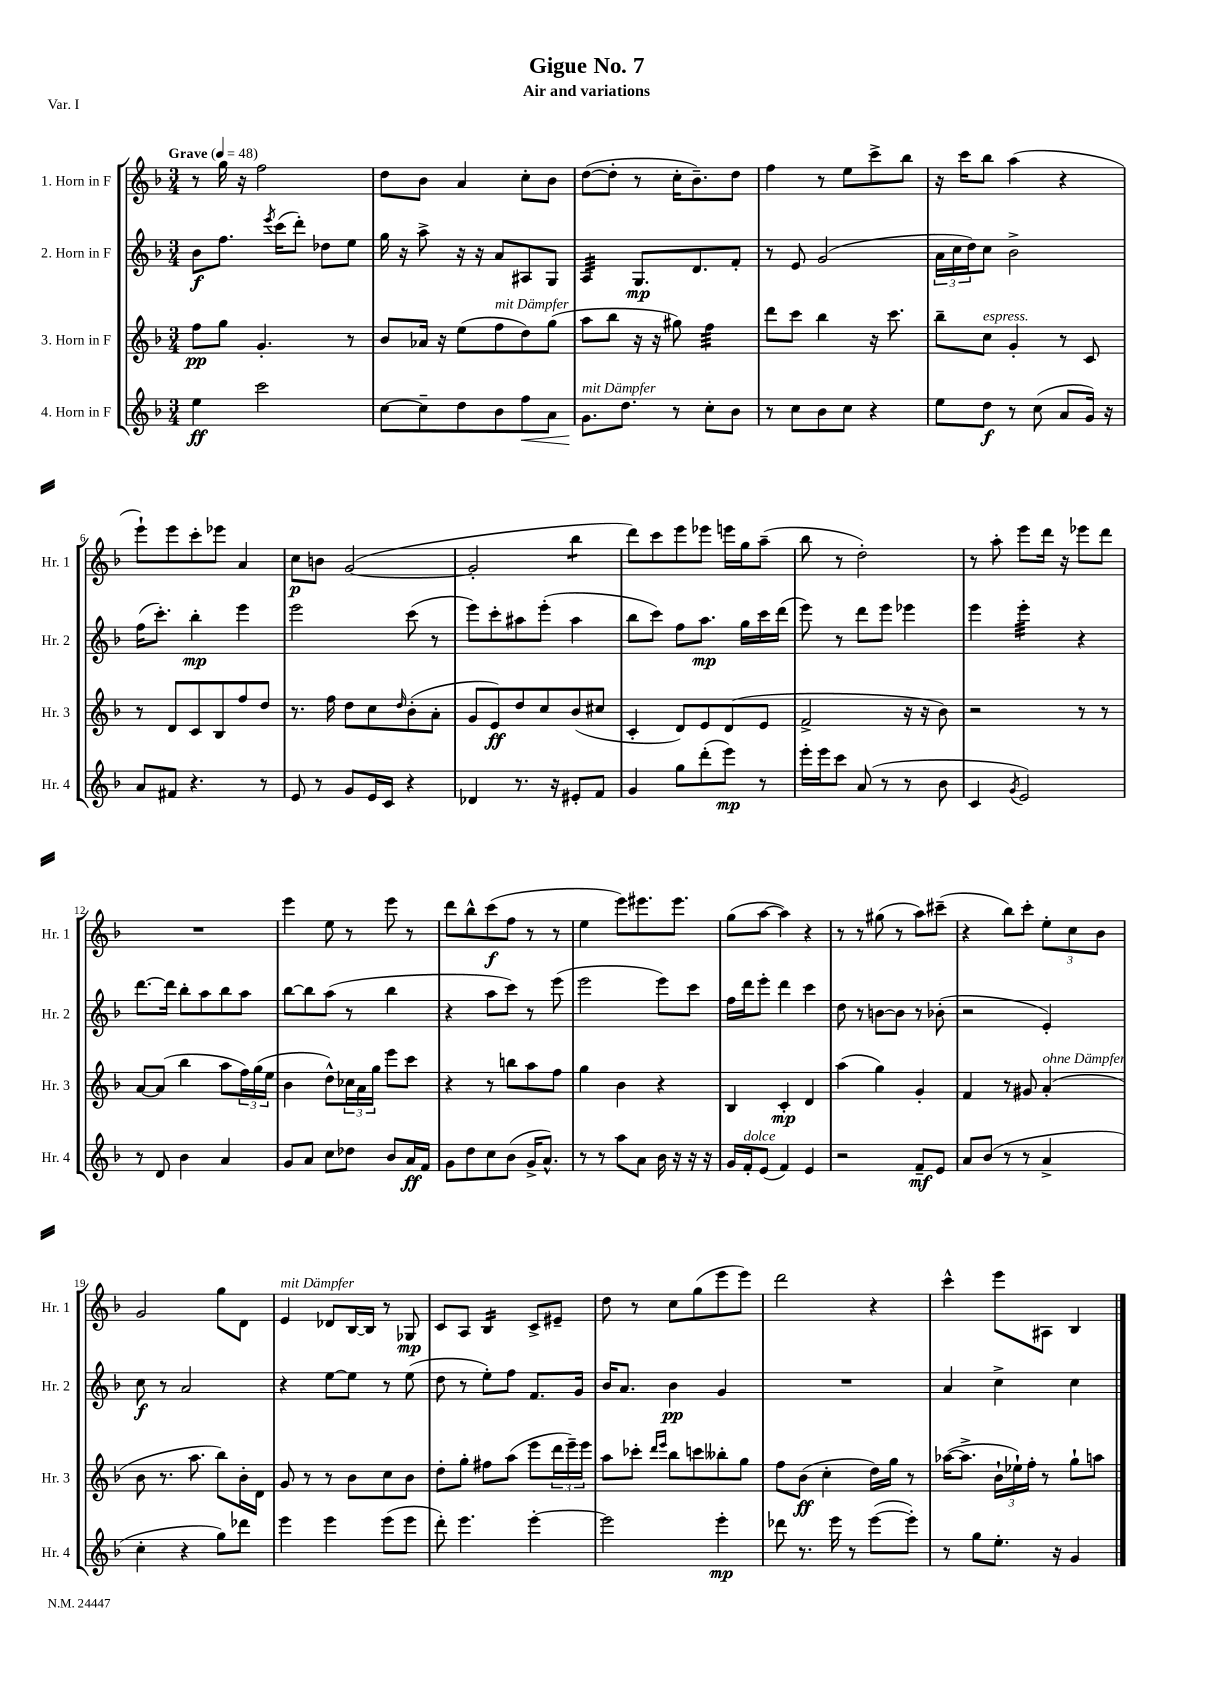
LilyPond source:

\header { title = "Gigue No. 7" subtitle = "Air and variations" piece = "Var. I" }
<<
\new StaffGroup <<
\new Staff = "s0" \with { instrumentName = "1. Horn in F" shortInstrumentName = "Hr. 1" } {
    \clef treble \key f \major \numericTimeSignature \time 3/4 \tempo "Grave" 4 = 48
    r8 g''16 r16 f''2 |
    d''8 bes'8 a'4 c''8-. bes'8 |
    d''8~( d''8-. r8 c''16-. bes'8.--) d''8 |
    f''4 r8 e''8 c'''8-> bes''8 |
    r16 c'''16 bes''8 a''4( r4 |
    e'''8-!) e'''8 c'''8-. ees'''8 a'4 |
    c''8\p b'8 g'2~( |
    g'2-. bes''4:8 |
    d'''8) c'''8 e'''8 ees'''8 e'''16 g''16 a''8--( |
    bes''8 r8 d''2-.) |
    r8 a''8-. e'''8 d'''16 r16 ees'''8 d'''8 |
    R2. |
    e'''4 e''8 r8 e'''8 r8 |
    d'''8 bes''8-^ c'''8\f( f''8 r8 r8 |
    e''4 e'''8) eis'''8. eis'''8. |
    g''8( a''8~ a''4) r4 |
    r8 r8 gis''8( r8 a''8) cis'''8--( |
    r4 bes''8) c'''8-. \tuplet 3/2 { e''8-. c''8 bes'8 } |
    g'2 g''8 d'8 |
    e'4^\markup { \italic "mit Dämpfer" } des'8 bes16~ bes16 r8 ges8\mp |
    c'8 a8 bes4:16 c'8-> eis'8-- |
    d''8 r8 c''8 g''8( e'''8 e'''8) |
    d'''2 r4 |
    c'''4-^ e'''8 ais8 bes4 \bar "|." |
}
\new Staff = "s1" \with { instrumentName = "2. Horn in F" shortInstrumentName = "Hr. 2" } {
    \clef treble \key f \major \numericTimeSignature \time 3/4
    bes'8\f f''8. \acciaccatura { e'''8 } c'''16( d'''8-.) des''8 e''8 |
    g''16 r16 a''8-> r16 r16 a'8 ais8 g8 |
    a4:32 g8.\mp d'8. f'8-. |
    r8 e'8 g'2( |
    \tuplet 3/2 { a'16 c''16 d''16) } c''8 bes'2-> |
    f''16( c'''8.-.) bes''4-.\mp e'''4 |
    e'''2 c'''8( r8 |
    e'''8) c'''8-. ais''8 e'''8-.( ais''4 |
    bes''8 c'''8) f''8 a''8.\mp g''16 c'''16 d'''16( |
    e'''8) r8 d'''8 e'''8 ees'''4 |
    e'''4 e'''4:32-. r4 |
    d'''8.~ d'''16 bes''8-. a''8 bes''8 a''8 |
    bes''8~ bes''8 a''8( r8 bes''4 |
    r4 a''8 c'''8) r8 e'''8( |
    e'''2 e'''8) c'''8 |
    f''16 d'''16 e'''8-. d'''4 c'''4 |
    d''8 r8 b'8~ b'8 r8 bes'8-.( |
    r2 e'4-.) |
    c''8\f r8 a'2 |
    r4 e''8~ e''8 r8 e''8( |
    d''8 r8 e''8-.) f''8 f'8. g'16 |
    bes'16 a'8. bes'4\pp g'4 |
    R2. |
    a'4 c''4-> c''4 \bar "|." |
}
\new Staff = "s2" \with { instrumentName = "3. Horn in F" shortInstrumentName = "Hr. 3" } {
    \clef treble \key f \major \numericTimeSignature \time 3/4
    f''8\pp g''8 g'4.-. r8 |
    bes'8 aes'16 r16 e''8( f''8^\markup { \italic "mit Dämpfer" } d''8) g''8( |
    a''8 bes''8 r16 r16 gis''8) f''4:32 |
    d'''8 c'''8 bes''4 r16 c'''8. |
    bes''8-- c''8^\markup { \italic "espress." } g'4-. r8 c'8 |
    r8 d'8 c'8 bes8 f''8 d''8 |
    r8. f''16 d''8 c''8 \grace { d''16 } bes'8-.( a'8-. |
    g'8 e'8\ff) d''8 c''8 bes'8( cis''8 |
    c'4-. d'8) e'8 d'8( e'8 |
    f'2-> r16 r16 bes'8) |
    r2 r8 r8 |
    a'8~ a'8( bes''4 a''8 \tuplet 3/2 { f''16) g''16( e''16 } |
    bes'4 d''8-^) \tuplet 3/2 { ces''16 a'16 g''16 } e'''8 c'''8 |
    r4 r8 b''8 a''8 f''8 |
    g''4 bes'4 r4 |
    bes4 c'4-.\mp d'4 |
    a''4( g''4) g'4-. |
    f'4 r8 gis'8 a'4-.^\markup { \italic "ohne Dämpfer" }( |
    bes'8 r8. a''8. bes''8) bes'16-. d'16 |
    g'8 r8 r8 bes'8 c''8 bes'8 |
    d''8-. g''8-. fis''8 a''8( e'''8 \tuplet 3/2 { d'''16 e'''16--) e'''16 } |
    a''8 ces'''8-. \grace { d'''16 e'''16 } bes''8 c'''8 beses''8-. g''8 |
    f''8 bes'8\ff( c''4-. d''16) g''16 r8 |
    aes''16~( aes''8.-> \tuplet 3/2 { bes'16-! ees''16-!) f''16-. } r8 g''8-! a''8 \bar "|." |
}
\new Staff = "s3" \with { instrumentName = "4. Horn in F" shortInstrumentName = "Hr. 4" } {
    \clef treble \key f \major \numericTimeSignature \time 3/4
    e''4\ff c'''2 |
    c''8~ c''8-- d''8 bes'8 f''8\< a'8 |
    g'8.\!^\markup { \italic "mit Dämpfer" } d''8. r8 c''8-. bes'8 |
    r8 c''8 bes'8 c''8 r4 |
    e''8 d''8\f r8 c''8( a'8 g'16) r16 |
    a'8 fis'8 r4. r8 |
    e'8 r8 g'8 e'16 c'16 r4 |
    des'4 r8. r16 eis'8-. f'8 |
    g'4 g''8 d'''8-.( e'''8\mp) r8 |
    e'''16-. e'''16 c'''8 a'8( r8 r8 bes'8 |
    c'4 \acciaccatura { g'8 } e'2) |
    r8 d'8 bes'4 a'4 |
    g'8 a'8 c''8 des''8 bes'8 a'16\ff f'16 |
    g'8 d''8 c''8 bes'8( g'16-> a'8.-^) |
    r8 r8 a''8 a'8 bes'16 r16 r16 r16 |
    g'16 f'16-.^\markup { \italic "dolce" } e'8( f'4) e'4 |
    r2 f'8--\mf e'8 |
    a'8 bes'8( r8 r8 a'4-> |
    c''4-. r4 g''8) des'''8 |
    e'''4 e'''4 e'''8( e'''8 |
    d'''8-.) e'''4. e'''4~-. |
    e'''2 e'''4-.\mp |
    des'''8 r8. e'''16 r8 e'''8~( e'''8-.) |
    r8 g''8 e''8.-. r16 g'4 \bar "|." |
}
>>
>>
